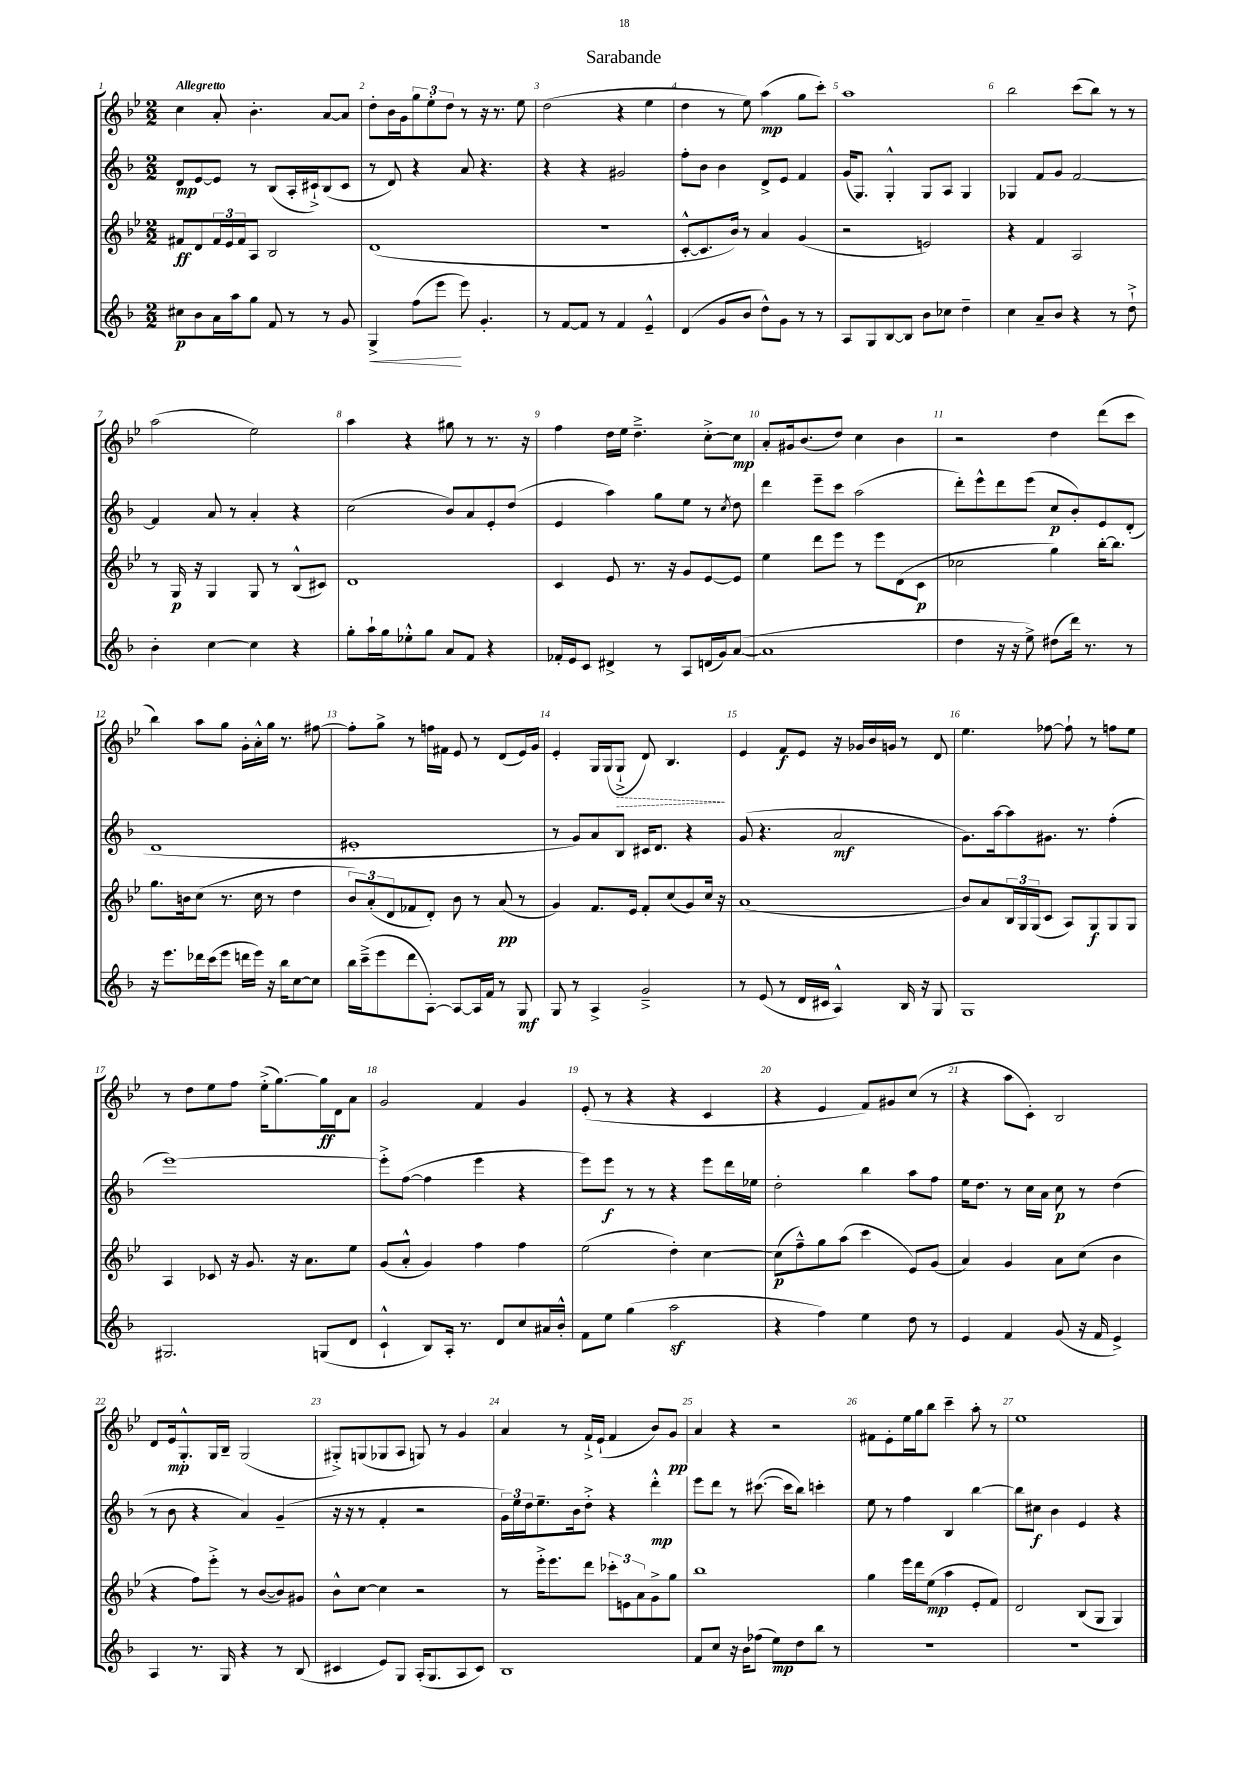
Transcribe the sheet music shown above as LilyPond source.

\header { title = "Sarabande" }
<<
\new StaffGroup <<
\new Staff = "s0" {
    \clef treble \key bes \major \numericTimeSignature \time 2/2 \tempo "Allegretto"
    c''4 a'8-. bes'4.-. a'8~ a'8 |
    d''8-. bes'16 g'16 \tuplet 3/2 { g''8 ees''8-. d''8 } r8 r16 r8. ees''8 |
    d''2( r4 ees''4 |
    d''4 r8 ees''8) a''4\mp( g''8 c'''8-.) |
    a''1 |
    bes''2 c'''8( bes''8) r8 r8 |
    a''2( ees''2) |
    a''4 r4 gis''8 r8 r8. r16 |
    f''4 d''16 ees''16 d''4.---> c''8~-.-> c''8\mp |
    a'8-. gis'16 bes'8.( d''8) c''4 bes'4 |
    r2 d''4 d'''8( c'''8 |
    bes''4) a''8 g''8 g'16-. a'16-.-^ g''16 r8. fis''8~ |
    fis''8-. g''8-> r8 f''16 fis'16 ees'8 r8 d'8( ees'16) g'16 |
    ees'4-. g16 g16( \once \override Hairpin.style = #'dashed-line g8-!->\> d'8) bes4.\! |
    ees'4 f'8\f ees'8 r16 ges'16 bes'16 g'16 r8 d'8 |
    ees''4. fes''8~ fes''8-! r8 f''8 ees''8 |
    r8 d''8 ees''8 f''8 ees''16-.->( g''8.~) g''16\ff d'16 a'8 |
    g'2 f'4 g'4 |
    ees'8-.( r8 r4 r4 c'4 |
    r4 ees'4 f'8) gis'8 c''8( r8 |
    r4 a''8 c'8-.) bes2 |
    d'8 ees'16\mp g8.-.-^ g16 bes16-- g2( |
    gis8-.->) g8( ges8 a8 g8) r8 g'4 |
    a'4 r8 f'16-!-> ees'16-!( f'4 bes'8) g'8\pp |
    a'4 r4 r2 |
    fis'8 ees'8-. ees''16 g''16 bes''8 c'''4-- a''8-. r8 |
    ees''1 \bar "|." |
}
\new Staff = "s1" {
    \clef treble \key f \major \numericTimeSignature \time 2/2
    d'8\mp e'8~ e'8 r8 bes8( a16-. cis'16-!->) bes8( cis'8 |
    r8 d'8) r4 a'8 r4. |
    r4 r4 gis'2 |
    f''8-. bes'8 bes'4 d'8-> e'8 f'4 |
    g'16( g8.) g4-.-^ g8 a8 g4 |
    ges4 f'8 g'8 f'2~ |
    f'4 a'8 r8 a'4-. r4 |
    c''2( bes'8) a'8 e'8-. d''8( |
    e'4 a''4) g''8 e''8 r8 \acciaccatura { c''8 } d''8 |
    d'''4 e'''8-- c'''8 a''2( |
    d'''8-.) e'''8-^ d'''8 e'''8( c''8\p bes'8-.) e'8 d'8-.( |
    d'1 |
    eis'1-. |
    r8 g'8) a'8 bes8 cis'16 d'8. r4 |
    g'8( r4. a'2\mf |
    g'8.) a''16~ a''8 gis'8. r8. f''4-.( |
    e'''1~) |
    e'''8-.-> f''8~( f''4 e'''4 r4 |
    e'''8) e'''8\f r8 r8 r4 e'''8 d'''16 ees''16 |
    d''2-. bes''4 a''8 f''8 |
    e''16 d''8. r8 c''16 a'16 c''8\p r8 d''4( |
    r8 bes'8 r4 a'4) g'4--( |
    r16 r16 r8 f'4-. r2 |
    \tuplet 3/2 { g'16) e''16 d''16 } e''8.-- bes'16 d''8-.-> r4 d'''4-.-^\mp |
    e'''8 d'''8 r8 cis'''8.~( cis'''16 bes''8) c'''4-. |
    e''8 r8 f''4 bes4 bes''4~ |
    bes''8 cis''8\f bes'4 e'4 r4 \bar "|." |
}
\new Staff = "s2" {
    \clef treble \key bes \major \numericTimeSignature \time 2/2
    fis'8\ff d'8 \tuplet 3/2 { fis'16 ees'16 fis'16 } a8 bes2 |
    d'1( |
    R1 |
    c'8~-.-^ c'8. bes'16) r8 a'4 g'4( |
    r2 e'2) |
    r4 f'4 a2 |
    r8 g16\p r16 g4 g8 r8 bes8-^( cis'8) |
    d'1 |
    c'4 ees'8 r8. r16 g'8 ees'8~ ees'8 |
    ees''4 d'''8 ees'''8 r8 ees'''8 d'8( c'8\p |
    ces''2 g''4) bes''16~-. bes''8. |
    g''8. b'16 c''8( r8. c''16 r8 d''4 |
    \tuplet 3/2 { bes'8) a'8-.( d'8 } fes'8 d'8-.) bes'8 r8 a'8\pp( r8 |
    g'4) f'8. ees'16 f'8-. c''8( g'8) c''16 r16 |
    a'1( |
    bes'8) a'8 \tuplet 3/2 { bes16 g16 g16( } c'8 a8) g8\f g8 g8 |
    a4 ces'8 r16 g'8. r16 a'8. ees''8 |
    g'8( a'8-.-^ g'4) f''4 f''4 |
    ees''2( d''4-.) c''4~ |
    c''8\p( f''8---^) g''8 a''8( c'''4 ees'8) g'8( |
    a'4) g'4 a'8 c''8( bes'4 |
    r4 f''8) ees'''8-.-> r8 bes'8~( bes'8) gis'8 |
    bes'8-^ c''8~ c''4 r2 |
    r8 ees'''16-.-> ees'''8. d'''8 \tuplet 3/2 { ces'''8-. e'8 a'8 } g'8-> g''8 |
    bes''1 |
    g''4 ees'''16 d'''16 ees''8\mp( a''4 ees'8-. f'8) |
    d'2 bes8( g8 g4) \bar "|." |
}
\new Staff = "s3" {
    \clef treble \key f \major \numericTimeSignature \time 2/2
    cis''8\p bes'8 a'16 a''16 g''8 f'8 r8 r8 g'8 |
    g4->\< f''8( e'''8\! e'''8) g'4.-. |
    r8 f'8~ f'8 r8 f'4 e'4---^ |
    d'4( g'8 bes'8 d''8-^) g'8 r8 r8 |
    a8 g8 bes8~ bes8 bes'8 ces''8 d''4-- |
    c''4 a'8-- bes'8 r4 r8 d''8-!-> |
    bes'4-. c''4~ c''4 r4 |
    g''8-. a''16-! g''16 ees''8-.-^ g''8 a'8 f'8 r4 |
    fes'16-. e'16 c'8 dis'4-> r8 a8 d'16( g'16) a'8~( |
    a'1 |
    d''4 r16 r16 e''8->) dis''8( d'''16) r8. r8 |
    r16 e'''8. des'''16 c'''16( e'''8 d'''16 e'''16) r16 bes''16 c''8~ c''8 |
    bes''16 c'''16--->( e'''8 d'''8 a8~-.) a8~ a16 f'16 r8 g8\mf |
    g8 r8 a4-> g'2---> |
    r8 e'8( r8 d'16 cis'16 a4-^) bes16 r16 g8 |
    g1 |
    gis2. g8( d'8 |
    c'4-!-^ bes8) a16-. r8. d'8 c''8 ais'16 bes'16-.-^ |
    f'8 e''8 g''4( a''2\sf |
    r4 f''4) e''4 d''8 r8 |
    e'4 f'4 g'8( r16 f'16 e'4->) |
    a4 r8. g16 r4 r8 bes8( |
    cis'4 e'8) g8 a16-.( g8. a8 cis'8) |
    bes1 |
    f'8 c''8 r16 bes'16 fes''8( e''8\mp) d''8 bes''8 r8 |
    R1 |
    R1 \bar "|." |
}
>>
>>
\layout { \context { \Score \override BarNumber.break-visibility = ##(#f #t #t) barNumberVisibility = #all-bar-numbers-visible } }
